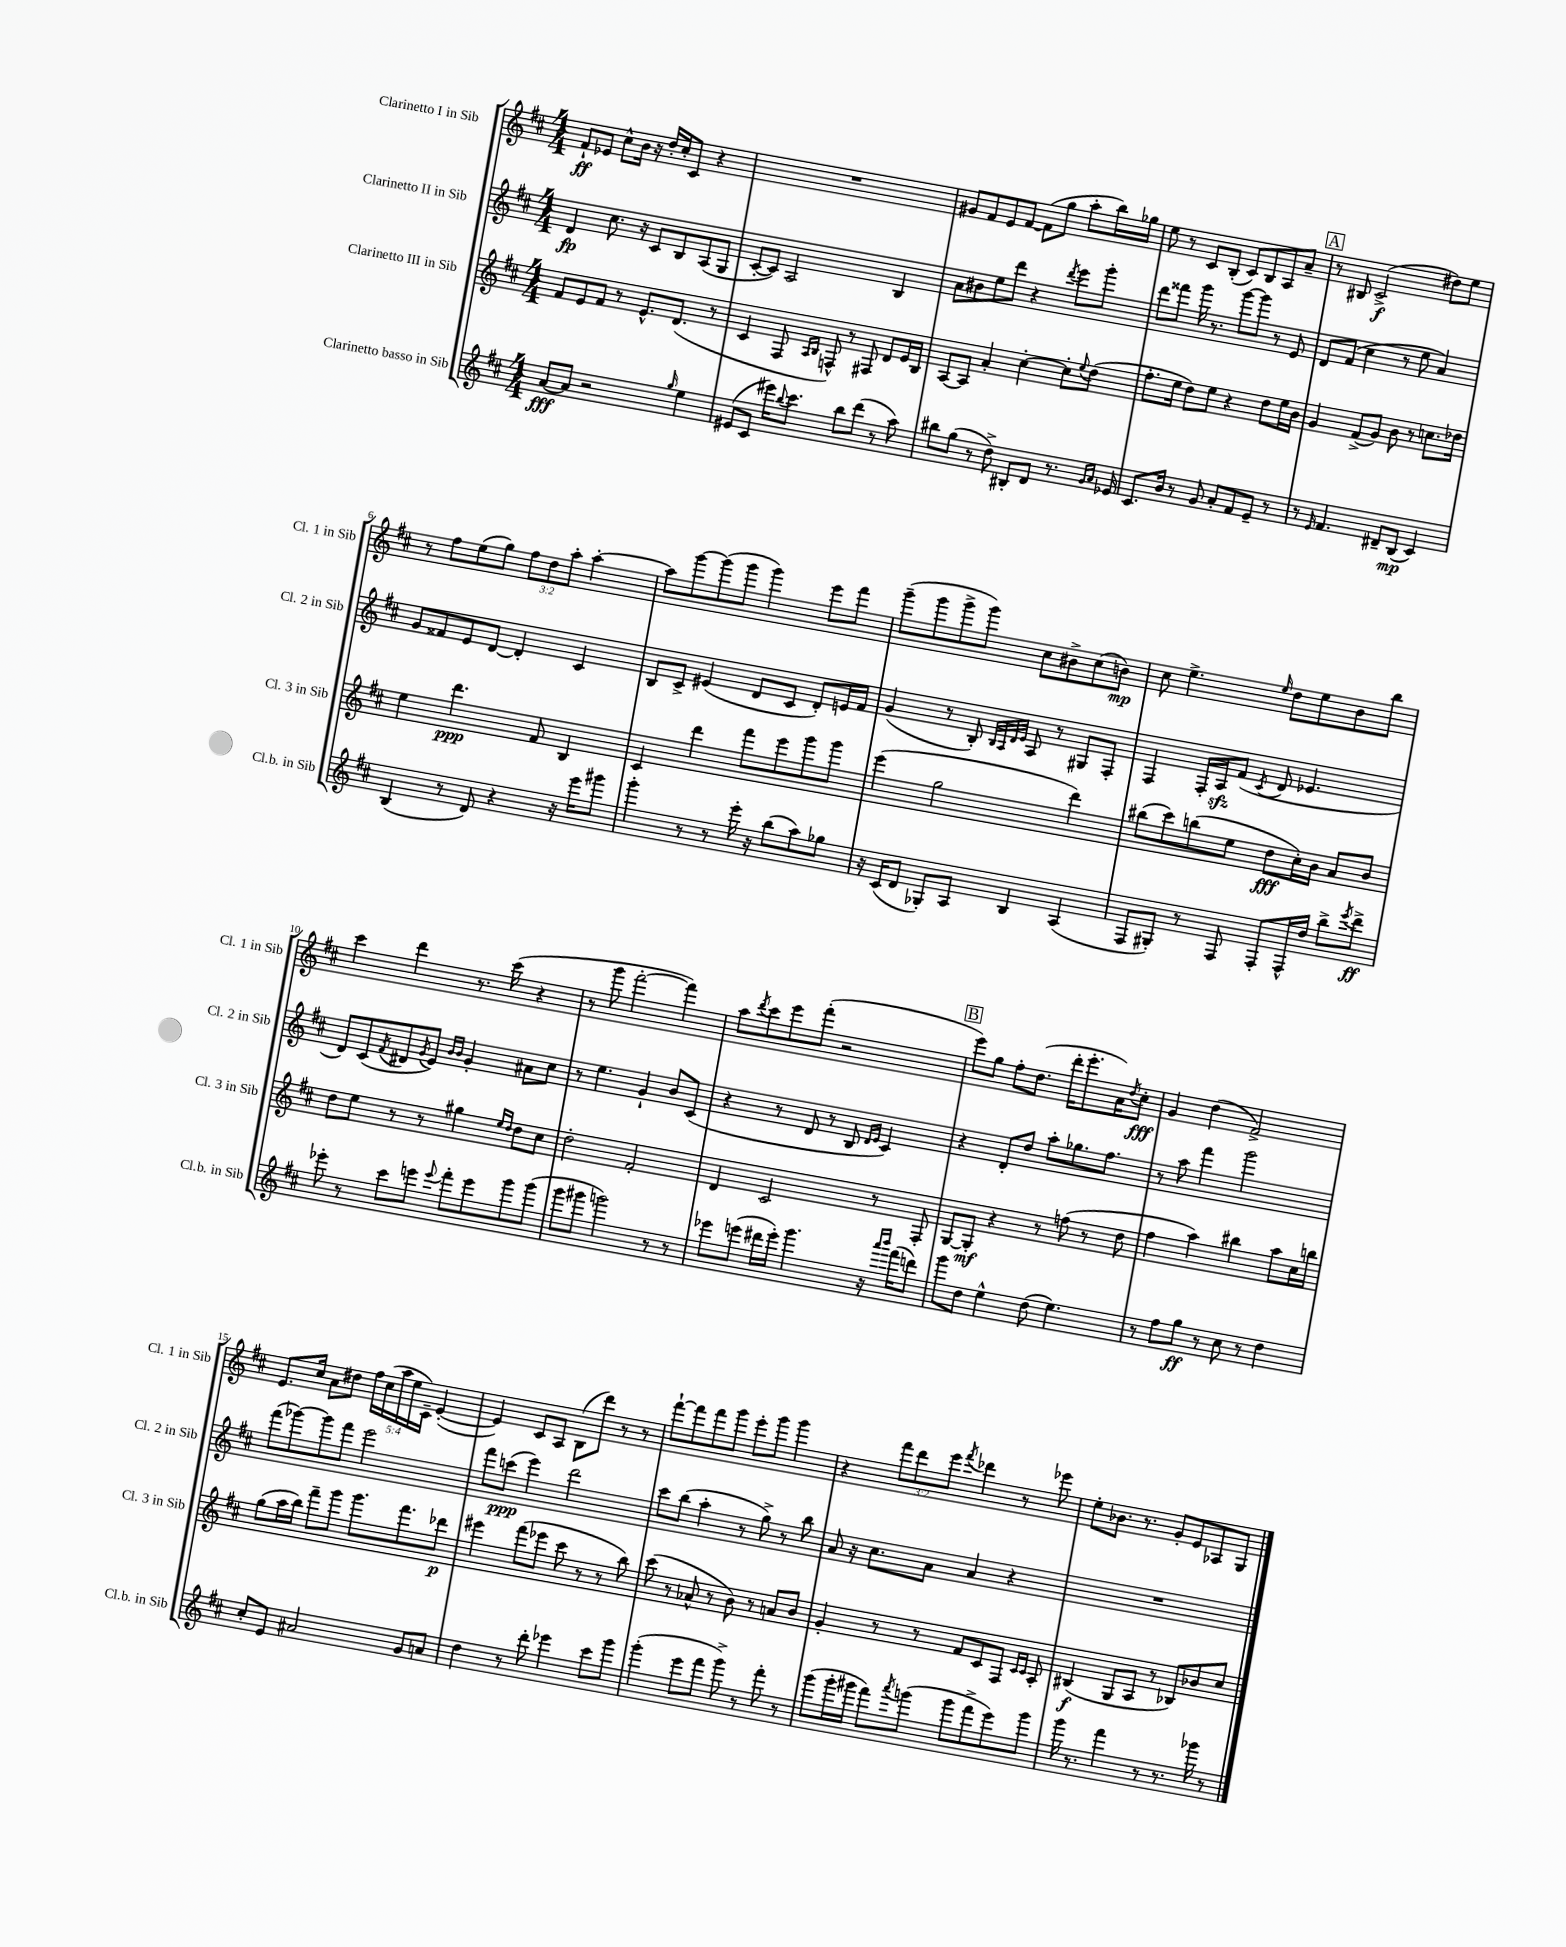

**kern	**dynam	**kern	**dynam	**kern	**dynam	**kern	**dynam
*part4	*part4	*part3	*part3	*part2	*part2	*part1	*part1
*staff4	*staff4	*staff3	*staff3	*staff2	*staff2	*staff1	*staff1
*I"Clarinetto basso in Sib	*	*I"Clarinetto III in Sib	*	*I"Clarinetto II in Sib	*	*I"Clarinetto I in Sib	*
*I'Cl.b. in Sib	*	*I'Cl. 3 in Sib	*	*I'Cl. 2 in Sib	*	*I'Cl. 1 in Sib	*
*clefG2	*	*clefG2	*	*clefG2	*	*clefG2	*
*k[f#c#]	*	*k[f#c#]	*	*k[f#c#]	*	*k[f#c#]	*
*M4/4	*	*M4/4	*	*M4/4	*	*M4/4	*
=1	=1	=1	=1	=1	=1	=1	=1
[8a/L	fff	8f#/L	.	4d/	fp	8f#`/L	ff
8a/J]	.	8e/	.	.	.	8e-X/J	.
2r	.	8f#/J	.	8.cc#\	.	8cc#^^\L	.
.	.	8r	.	.	.	16b\Jk	.
.	.	.	.	16r	.	16r	.
.	.	8.e^^/L	.	8c#/L	.	16dd'/LL	.
.	.	.	.	.	.	16cc#'/J	.
.	.	.	.	8B/	.	8c#/J	.
.	.	(8.d/J	.	.	.	.	.
16qqgg/	.	.	.	.	.	.	.
4ee\	.	.	.	(8A/	.	4r	.
.	.	8r	.	8G/J	.	.	.
=2	=2	=2	=2	=2	=2	=2	=2
(8e#X/L	.	4c#/	.	[8c#'/L	.	1r	.
8c#/J	.	.	.	8c#/J])	.	.	.
16eee#X\KL)	.	8F#/	.	2A/	.	.	.
8qqbb/	.	.	.	.	.	.	.
8.ccc#\J	.	.	.	.	.	.	.
.	.	16qqA/LL	.	.	.	.	.
.	.	16qqB/JJ	.	.	.	.	.
.	.	8Fn^^/)	.	.	.	.	.
8bb\L	.	8r	.	.	.	.	.
(8ddd\J	.	8F#X/	.	.	.	.	.
8r	.	8d/L	.	4B/	.	.	.
8aa\)	.	16e/L	.	.	.	.	.
.	.	16B/JJ	.	.	.	.	.
=3	=3	=3	=3	=3	=3	=3	=3
8bb#X\L	.	[8A/L	.	8a\L	.	8g#X/L	.
(8gg\J	.	8A/J]	.	8b#X\	.	8f#/	.
8r	.	4a'/	.	8ee\	.	8e/	.
8dd^\)	.	.	.	8ddd\J	.	[8f#/J	.
8B#X'/L	.	[4cc#'\	.	4r	.	(8f#\L]	.
8d/J	.	.	.	.	.	8gg\J	.
.	.	.	.	8qddd/	.	.	.
8.r	.	8cc#'\L]	.	8eee\L	.	8aa'\L	.
.	.	8qqee/	.	.	.	.	.
.	.	(8dd\J	.	8ggg'\J	.	16bb\L)	.
16qqg/LL	.	.	.	.	.	.	.
16qqa/JJ	.	.	.	.	.	.	.
16e-X/	.	.	.	.	.	16gg-X\JJ	.
=4	=4	=4	=4	=4	=4	=4	=4
8.c#/L	.	8.ff#'\L	.	8ddd\L	.	8ee\	.
.	.	.	.	8fff##X\J	.	8r	.
16b/Jk	.	16ee\Jk	.	.	.	.	.
8r	.	8dd\L)	.	16ggg\	.	8c#/L	.
.	.	.	.	8.r	.	.	.
8g/	.	8ee\J	.	.	.	(8B'/J	.
8a'/L	.	4r	.	[8ggg\L	.	8c#/L)	.
8f#/	.	.	.	8ggg\J]	.	8B/	.
8e~/J	.	8dd\L	.	8r	.	8A/	.
8r	.	16ee\L	.	8e/	.	8a~/J	.
.	.	16b\JJ	.	.	.	.	.
!!LO:REH:place=s1:t=A
=5	=5	=5	=5	=5	=5	=5	=5
8r	.	4g/	.	8d/L	.	8r	.
16qqe/	.	.	.	.	.	.	.
4.f#/	.	.	.	(8f#/J	.	8B#X/	.
.	.	(8f#^/L	.	4cc#\	.	(2c#^/	f
.	.	8g/J)	.	.	.	.	.
8d#X~/L	.	8b\	.	8r	.	.	.
(8B/J	mp	8r	.	8ee\	.	.	.
4c#/)	.	8.ccn\L	.	4a/)	.	8dd#X\L)	.
.	.	.	.	.	.	8ee\J	.
.	.	16dd-X\Jk	.	.	.	.	.
!!LO:LB:g=z
=6	=6	=6	=6	=6	=6	=6	=6
(4B/	.	4ee\	.	8g/L	.	8r	.
.	.	.	.	8f##X/	.	8ff#\L	.
8r	.	4.ddd\	ppp	8e/	.	(8ee\	.
8d/)	.	.	.	[8d/J	.	8gg\J)	.
4r	.	.	.	4d'/]	.	12ff#\L	.
.	.	.	.	.	.	12dd\	.
.	.	8f#/	.	.	.	.	.
.	.	.	.	.	.	12aa'\J	.
16r	.	4B/	.	4c#/	.	[4aa'\	.
16eee\KL	.	.	.	.	.	.	.
8ggg#X\J	.	.	.	.	.	.	.
=7	=7	=7	=7	=7	=7	=7	=7
4ggg'\	.	4c#/	.	8B/L	.	8aa\L]	.
.	.	.	.	8c#^/J	.	[8ggg\	.
8r	.	4ddd\	.	(4e#X/	.	(8ggg\]	.
8r	.	.	.	.	.	8ggg\J	.
16eee'\	.	8fff#\L	.	8d/L	.	4ggg\)	.
16r	.	.	.	.	.	.	.
(8bb\L	.	8eee\	.	8c#/J	.	.	.
8aa\)	.	8ggg\	.	8d'/L)	.	8eee\L	.
8gg-X\J	.	8ggg\J	.	16en/L	.	8fff#\J	.
.	.	.	.	16f#/JJ	.	.	.
=8	=8	=8	=8	=8	=8	=8	=8
16r	.	(4eee\	.	(4g/	.	(8ggg~\L	.
(16c#/KL	.	.	.	.	.	.	.
8d/J	.	.	.	.	.	8ggg\	.
8G-X'/L)	.	2gg\	.	8r	.	8ggg^\	.
8A/J	.	.	.	8B'/)	.	8ggg\J)	.
.	.	.	.	32qqB/LLL	.	.	.
.	.	.	.	32qqA/	.	.	.
.	.	.	.	32qqd/	.	.	.
.	.	.	.	32qqe/JJJ	.	.	.
4B/	.	.	.	8A/	.	8cc#\L	.
.	.	.	.	8r	.	8b#X^\	.
(4A/	.	4ddd\)	.	8G#X/L	.	(8cc#\	.
.	.	.	.	8F#'/J	.	8bn\J)	mp
=9	=9	=9	=9	=9	=9	=9	=9
8F#/L	.	(8bb#X\L	.	4F#/	.	8cc#\	.
8G#X'/J)	.	8ccc#\)	.	.	.	4.ee^\	.
8r	.	(8bbn\	.	16F#'/LL	.	.	.
.	.	.	.	16Azz/J	.	.	.
8F#/	.	8ee\J	.	(8f#/J	.	.	.
.	.	.	.	8qc#/	.	16qqee/	.
8F#'/L	.	8dd\L	fff	8d/	.	8dd\L	.
16F#^^/L	.	16cc#'\L)	.	4.e-X/	.	8ee\	.
16dd/JJ	.	16b\JJ	.	.	.	.	.
8bb^\L	.	8a/L	.	.	.	8b\	.
8qeee/	.	.	.	.	.	.	.
8ddd^\J	ff	8b/J	.	.	.	8bb\J	.
!!LO:LB:g=z
=10	=10	=10	=10	=10	=10	=10	=10
8eee-X'\	.	8dd\L	.	8d/L)	.	4ccc#\	.
8r	.	8ee\J	.	(8c#/	.	.	.
.	.	.	.	8qf#/	.	.	.
8ccc#\L	.	8r	.	8d#X/	.	4ddd\	.
.	.	.	.	8qg/	.	.	.
8eeen\J	.	8r	.	8e/J)	.	.	.
.	.	.	.	16qqb/LL	.	.	.
8qqeee/	.	.	.	16qqb/JJ	.	.	.
8fff#'\L	.	4gg#X\	.	4g'/	.	8.r	.
8eee\	.	.	.	.	.	.	.
.	.	.	.	.	.	(16ccc#\	.
.	.	16qqee/LL	.	.	.	.	.
.	.	16qqdd/JJ	.	.	.	.	.
8ggg\	.	8dd\L	.	8a#X\L	.	4r	.
(8ggg\J	.	8cc#\J	.	8cc#\J	.	.	.
=11	=11	=11	=11	=11	=11	=11	=11
8ggg\L	.	2dd'\	.	8r	.	8r	.
8ggg#X\J	.	.	.	4.ee\	.	8ggg\	.
2gggn\)	.	.	.	.	.	[2fff#'\	.
.	.	2f#'/	.	4g`/	.	.	.
8r	.	.	.	8b/L	.	4fff#\])	.
8r	.	.	.	(8c#/J	.	.	.
=12	=12	=12	=12	=12	=12	=12	=12
8eee-X\L	.	4d/	.	4r	.	8aa\L	.
.	.	.	.	.	.	8qddd/	.
(8eeen\J	.	.	.	.	.	8ccc#\	.
16ddd#X\LL	.	2c#/	.	8r	.	8eee\	.
16eee'\JJ)	.	.	.	.	.	.	.
4.ggg\	.	.	.	8d/	.	(8fff#'\J	.
.	.	.	.	8r	.	2r	.
.	.	.	.	8B/	.	.	.
.	.	.	.	16qqd/LL	.	.	.
.	.	.	.	16qqe/JJ	.	.	.
16r	.	8r	.	4c#/)	.	.	.
16qqaaa/LL	.	.	.	.	.	.	.
16qqbbb/JJ	.	.	.	.	.	.	.
(16fff#\KL	.	.	.	.	.	.	.
8dddn\J)	.	8F#'/	.	.	.	.	.
!!LO:REH:place=s1:t=B
=13	=13	=13	=13	=13	=13	=13	=13
8ggg\L	.	[8G/L	.	4r	.	8eee\L)	.
8dd\J	.	8G'/J]	mf	.	.	8gg\J	.
4ee^^\	.	4r	.	8d'/L	.	8ff#'\L	.
.	.	.	.	8dd/J	.	(8.dd\J	.
(8dd\	.	8r	.	8aa'\L	.	.	.
.	.	.	.	.	.	16ddd'\KL	.
4.ee\)	.	(8ffn\	.	8.gg-X\	.	8.eee'\	.
.	.	8r	.	.	.	.	.
.	.	.	.	8.ff#\J	.	16a\K)	.
.	.	.	.	.	.	8qdd/	.
.	.	8dd\	.	.	.	8cc#'\J	fff
=14	=14	=14	=14	=14	=14	=14	=14
8r	.	4ff#\	.	8r	.	4g/	.
8ff#\L	.	.	.	8aa\	.	.	.
8gg\J	ff	4aa\)	.	4fff#\	.	(4dd\	.
8r	.	.	.	.	.	.	.
8cc#\	.	4bb#X\	.	2ggg\	.	2f#^/)	.
8r	.	.	.	.	.	.	.
4dd\	.	8aa\L	.	.	.	.	.
.	.	16cc#\L	.	.	.	.	.
.	.	16bbn\JJ	.	.	.	.	.
!!LO:LB:g=z
=15	=15	=15	=15	=15	=15	=15	=15
8cc#'/L	.	(8gg\L	.	(8fff#\L	.	8.e/L	.
8e/J	.	16aa\L	.	[8ggg-X\)	.	.	.
.	.	16bb\JJ)	.	.	.	16cc#/Jk	.
2a#X/	.	8fff#~\L	.	8ggg-\]	.	8a\L	.
.	.	8ggg\J	.	8fff#\J	.	8dd#X\J	.
.	.	8.ggg\L	.	2eee\	.	20ff#\LL	.
.	.	.	.	.	.	(20cc#\	.
.	.	.	.	.	.	20aa\	.
.	.	.	.	.	.	20ee\	.
.	.	8.fff#\	.	.	.	.	.
.	.	.	.	.	.	20c#~\JJ)	.
8g/L	.	.	.	.	.	([4e'/	.
8an/J	.	8ddd-X\J	p	.	.	.	.
=16	=16	=16	=16	=16	=16	=16	=16
4dd\	.	4eee#X\	.	8fff#\L	.	4e/])	.
.	.	.	.	(8cccn\J	ppp	.	.
8r	.	(8fff#\L	.	4eee\)	.	8c#/L	.
8ddd'\	.	8eee-X\J	.	.	.	8A/J	.
4eee-X\	.	8ccc#\	.	2ddd\	.	(8B\L	.
.	.	8r	.	.	.	8ddd\J)	.
8ccc#\L	.	8r	.	.	.	8r	.
8ggg\J	.	8bb\)	.	.	.	8r	.
=17	=17	=17	=17	=17	=17	=17	=17
(4ggg'\	.	(8ccc#\	.	8ccc#\L	.	[8fff#`\L	.
.	.	8r	.	(8bb\J	.	8fff#\]	.
8eee\L	.	8a-X^^/	.	4aa'\	.	8fff#\	.
8fff#\J	.	8r	.	.	.	8ggg\J	.
8ggg^\)	.	8b\)	.	8r	.	8eee'\L	.
8r	.	8r	.	8gg^\)	.	8ggg\J	.
8fff#'\	.	8an/L	.	8r	.	4ggg\	.
8r	.	8b/J	.	8bb\	.	.	.
=18	=18	=18	=18	=18	=18	=18	=18
(8ggg\L	.	4g'/	.	8a/	.	4r	.
16ggg'\L	.	.	.	16r	.	.	.
16ggg#X\JJ	.	.	.	8.cc#\L	.	.	.
8fff#\L)	.	8r	.	.	.	12fff#\L	.
.	.	.	.	.	.	12ddd\	.
8qaaa/	.	.	.	.	.	.	.
(8gggn\J	.	8r	.	8a\J	.	.	.
.	.	.	.	.	.	12eee\J	.
.	.	.	.	.	.	8qfff#/	.
8ggg\L	.	8f#/L	.	4a/	.	4ddd-X\	.
8fff#^\	.	8c#/	.	.	.	.	.
8eee\)	.	8F#/J	.	4r	.	8r	.
.	.	16qqc#/LL	.	.	.	.	.
.	.	16qqc#/JJ	.	.	.	.	.
8ggg\J	.	8A'/	.	.	.	8eee-X\	.
=19	=19	=19	=19	=19	=19	=19	=19
16ggg\	.	(4B#X/	f	1r	.	8ee'\L	.
8.r	.	.	.	.	.	.	.
.	.	.	.	.	.	8.b-X\J	.
4fff#\	.	8G/L	.	.	.	.	.
.	.	.	.	.	.	8.r	.
.	.	8A/J	.	.	.	.	.
8r	.	8r	.	.	.	8g'/L	.
8.r	.	8B-X/L)	.	.	.	8e/	.
.	.	8b-X/	.	.	.	8A-X/	.
16ggg-X\	.	.	.	.	.	.	.
8r	.	8cc#/J	.	.	.	8G/J	.
==	==	==	==	==	==	==	==
*-	*-	*-	*-	*-	*-	*-	*-
